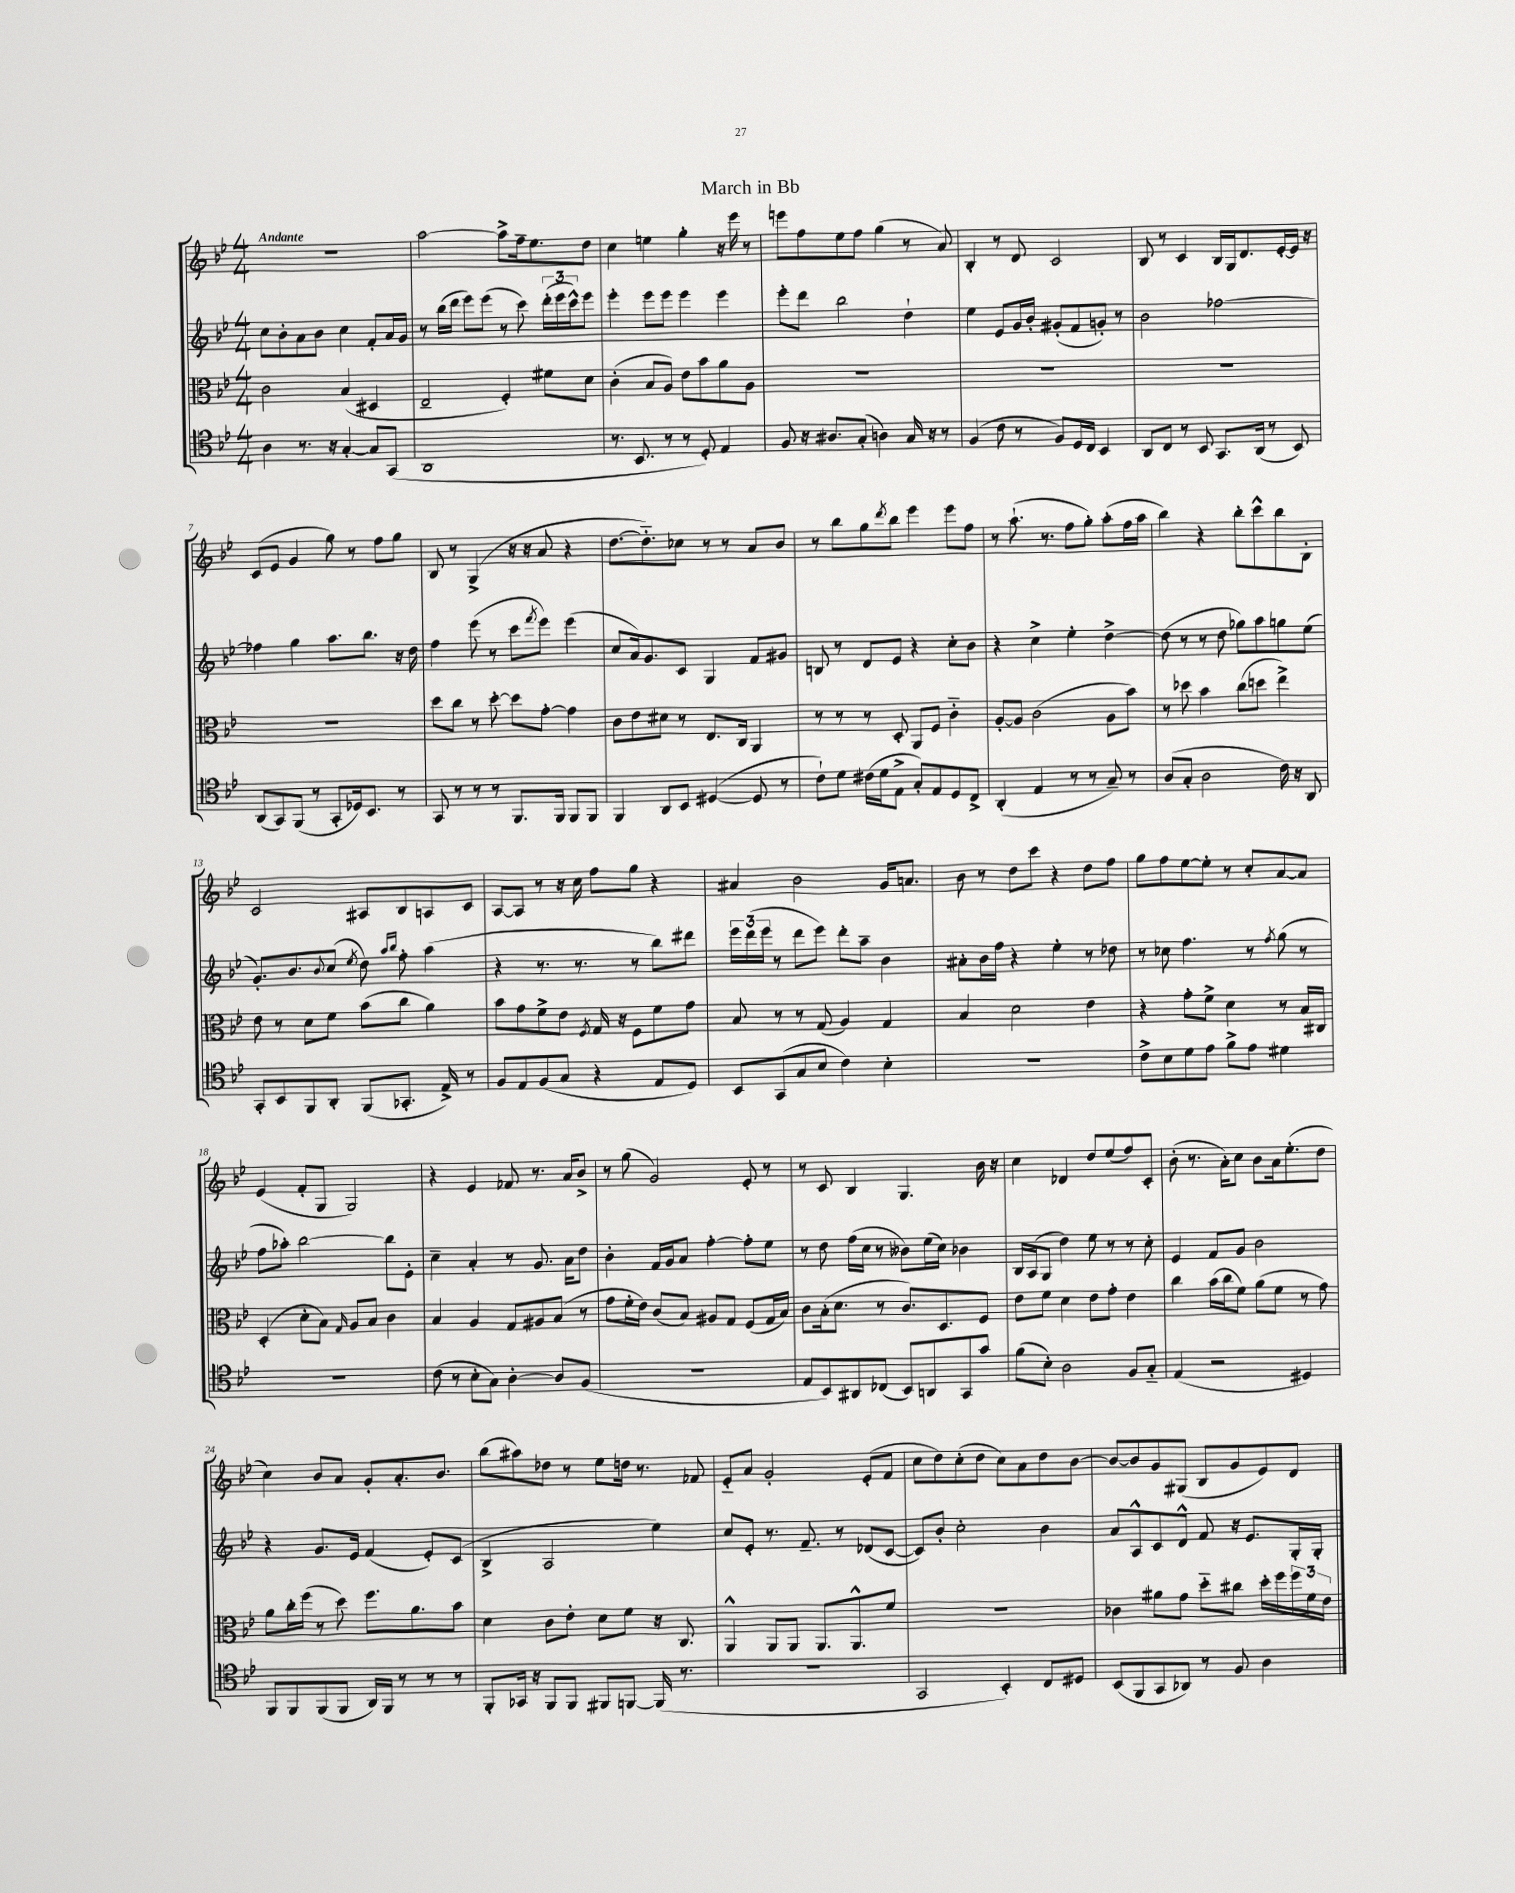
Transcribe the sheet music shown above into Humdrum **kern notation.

**kern	**kern	**kern	**kern
*staff4	*staff3	*staff2	*staff1
*clefC4	*clefC3	*clefG2	*clefG2
*k[b-e-]	*k[b-e-]	*k[b-e-]	*k[b-e-]
*M4/4	*M4/4	*M4/4	*M4/4
4A	2c	8cc	1r
.	.	8b-'	.
8.r	.	8a	.
.	.	8b-	.
16r	.	.	.
[4G'	(4B-	4cc	.
8G]	4D#	8f'	.
(8GG	.	16a	.
.	.	16g	.
=	=	=	=
1AA	2E-~	8r	[2aa
.	.	(16bb-	.
.	.	16ddd	.
.	.	8eee-)	.
.	.	(8eee-	.
.	4F')	8r	8aa^]
.	.	8ccc)	16ff~
.	.	.	8.ee-
.	8f#	(24ddd'	.
.	.	24eee-	.
.	.	24ccc^^)	.
.	8d	8eee-	8dd
=	=	=	=
8.r	(4c'	4eee-'	4cc
8.BB-	.	.	.
.	8B-	8eee-	4ee
8r	8A)	8eee-	.
8r	8e-	4eee-	4gg'
8D')	8b-	.	.
4E-	8a	4eee-	16r
.	.	.	16eee-
.	8A	.	8r
=	=	=	=
8F	1r	8eee-'	8eee
16r	.	8ddd	8ff
8.A#	.	.	.
.	.	2bb-	8ee-
(8G'	.	.	8ff
4A)	.	.	(4gg
16G	.	4dd`	8r
16r	.	.	.
8r	.	.	8a)
=	=	=	=
(4F	1r	4ee-	4B-'
8c	.	8e-	8r
8r	.	16g	8d
.	.	16b-'	.
8F)	.	(8g#'	2c
16D	.	8f	.
16C	.	.	.
4BB-	.	8g')	.
.	.	8r	.
=	=	=	=
8AA	1r	2b-	8B-
8C	.	.	8r
8r	.	.	4c
8BB-	.	.	.
8.GG	.	[2ff-	16B-
.	.	.	16G
.	.	.	8.d
(16AA	.	.	.
8r	.	.	.
.	.	.	[16e-'
8BB-)	.	.	16e-]
.	.	.	16r
=	=	=	=
(8AA	1r	4ff-]	(8c
8GG)	.	.	8e-
(8FF	.	4gg	4g
8r	.	.	.
8GG'	.	8.aa	8gg)
16D-)	.	.	8r
8.BB-	.	8.bb-	.
.	.	.	8ff
8r	.	16r	8gg
.	.	16dd	.
=	=	=	=
8GG	8dd	4ff	8B-
8r	8cc	.	8r
8r	8r	(8eee-	(4G^
8r	[8dd'	8r	.
8.FF	8dd]	8ccc	16r
.	.	.	16r
.	.	8qfff	.
.	[8g'	8eee-)	8a
16FF	.	.	.
8FF	4g]	(4eee-	4r
8FF	.	.	.
=	=	=	=
4FF	8c	8cc	[8.dd
.	8e-	16a)	.
.	.	8.g	8.dd'~])
8AA	8d#	.	.
8BB-	8r	8c	8cc-
([4D#	8.E-	4G	8r
.	.	.	8r
.	16C	.	.
8D#]	4AA	8f	8a
8r	.	8g#	8b-
=	=	=	=
8c`)	8r	8B	8r
8d	8r	8r	8bb-
(16c#	8r	8d	8gg
16d	.	.	.
.	.	.	8qddd
8E-^	8D'	8e-	8bb-
8G')	8AA	4r	4eee-
8E-	8F	.	.
8D	4c'~	8cc'	8eee-
8C^	.	8b-	8ff
=	=	=	=
(4AA'	[8A'	4r	8r
.	8A]	.	(8.aa`
4E-	(2c	4cc^	.
.	.	.	8.r
8r	.	4ee-'	8ff
8r	.	.	8gg')
8G~)	8A	[4dd^	(8aa'
8r	8b-)	.	16ff
.	.	.	16aa
=	=	=	=
(8A	8r	(8dd]	4bb-)
8G'	8dd-	8r	.
2A	4b-	8r	4r
.	.	8dd	.
.	(8cc	8gg-)	8bb-'
.	8dd	8aa	8ccc^^
16c)	4ee-^)	8gg	8bb-
16r	.	.	.
8AA	.	(8ee-	8B-'
=	=	=	=
8GG'	8e-	8.g')	2c
8BB-	8r	.	.
.	.	8.b-	.
8FF	8d	.	.
.	.	8qqb-	.
8AA'	8f	(8cc	.
.	.	8qee-	.
(8FF	(8b-	8dd)	8A#
.	.	16qqaa	.
.	.	16qqbb-	.
8.GG-'	8cc	8ff'	8B-
.	4a)	(4aa	8A
16E-^)	.	.	.
8r	.	.	8c
=	=	=	=
8F	8b-	4r	[8A
8E-	8g	.	8A]
(8F	8f^	8.r	8r
8G	8e-	.	16r
.	.	8.r	16cc
.	8qF	.	.
4r	16G	.	8ff
.	16r	.	.
.	8F	8r	8gg
8E-	8f	8bb-)	4r
8D)	8g	8ddd#	.
=	=	=	=
8BB-	8B-	24eee-	4a#
.	.	(24ddd	.
.	.	24eee-	.
(8GG	8r	8r	.
8G	8r	8ddd	2b-
8B-	(8G	8eee-)	.
4c)	4A)	8ddd'	.
.	.	8aa~	.
4B-'	4G	4b-	16g
.	.	.	8.a
=	=	=	=
1r	4B-	8a#'	8b-
.	.	16b-	8r
.	.	16ff	.
.	2d	4r	8dd
.	.	.	8ccc
.	.	4ee-'	4r
.	4e-	8r	8dd
.	.	8dd-	8ff
=	=	=	=
8c^	4r	8r	8gg
8B-	.	8cc-	8ff
8d	8g'	4.ff	[8ee-
8e-	8f^	.	8ee-']
8f^	4d	.	8r
8e-	.	8r	8cc'
.	.	8qff	.
4d#	8r	(8gg	[8a
.	16B-	8r	8a]
.	16C#	.	.
=	=	=	=
1r	(4D'	8ff	(4e-
.	.	8aa-')	.
.	8d'	[2bb-	8f'
.	8B-)	.	8G
.	16qqG	.	.
.	8A	.	2G)
.	8B-	.	.
.	4c	8bb-]	.
.	.	8e-'	.
=	=	=	=
(8c	4B-	4cc~	4r
8r	.	.	.
8B-'	4A	4a'	4e-
8G)	.	.	.
[4A'	8G	8r	8f-
.	8A#	8.g	8.r
8A]	(8B-	.	.
.	.	16a	16a
(8F	8r	8dd	8b-^
=	=	=	=
1r	8g	4b-'	8r
.	16f'	.	(8gg
.	16e-)	.	.
.	(8c	16f	2g)
.	.	16g	.
.	8B-)	8a	.
.	8A#	[4ff'	.
.	8G	.	.
.	(8F	8ff']	8e-'
.	16G	8ee-	8r
.	16B-)	.	.
=	=	=	=
8E-	8c	8r	8r
8BB-)	(16B-'	8dd	8c
.	8.d	.	.
8AA#	.	(16ff	4B-
.	.	16cc	.
(8C-	8r	8r	.
8BB-)	8.c)	8b--)	4.G
8AA	.	(16ee-	.
.	8.D	16cc)	.
8GG	.	4b-	.
8g	8F	.	16b-
.	.	.	16r
=	=	=	=
(8f	8e-	16B-	4cc
.	.	(16A	.
8B-')	8f	8G	.
2A	4d	4dd)	4d-
.	8e-	8ee-	8dd
.	8g'	8r	(8ee-
8F	4e-	8r	8ff)
8G'~	.	8cc'	8c'
=	=	=	=
(4E-	4cc	4e-	(8b-'
.	.	.	8.r
2r	(16b-	8f	.
.	16cc	.	16a')
.	8f)	8g	8cc
.	(8a	2b-	8b-
.	8f	.	16a
.	.	.	(8.ee-'
4D#)	8r	.	.
.	8g)	.	8dd
=	=	=	=
8FF	8a	4r	4cc)
8FF	16cc'	.	.
.	(16ff	.	.
(8FF	8r	8.g	8b-
8FF	8dd)	.	8a
.	.	16e-	.
16AA)	8.ff	(4f	8g'
16FF	.	.	.
8r	.	.	8.a'
.	8.a	.	.
8r	.	8e-')	.
.	.	.	8.b-
8r	8b-	(8c	.
=	=	=	=
8FF'	4d	4B-^	(8bb-
16GG-	.	.	8aa#)
16r	.	.	.
8FF	8c	2A	8dd-
8FF	8e-'	.	8r
8FF#	8d	.	8ee-
[8FF	8f	.	16dd
.	.	.	8.r
(16FF]	16r	4ee-)	.
8.r	8.C	.	.
.	.	.	8f-
=	=	=	=
1r	4AA^^	8cc	8e-'~
.	.	8e-'	8a
.	8AA	8.r	2g'
.	8AA	.	.
.	.	8.f~	.
.	8.AA	.	.
.	.	8r	.
.	8.AA^^	.	.
.	.	(8d-	(8e-'
.	8f	[8c	8f
=	=	=	=
2GG	1r	8c])	8cc
.	.	8b-'	8dd)
.	.	2cc'	(8cc'
.	.	.	8dd
4BB-')	.	.	8cc)
.	.	.	8a
8C	.	4b-	8dd
8D#	.	.	[8b-
=	=	=	=
(8BB-	4c-	8a	8b-_
8FF	.	8A^^	8b-]
8GG	8a#	8c	8g
8AA-)	8g	8d^^	(8G#
8r	8dd'~	8f	8B-
8F	8cc#	16r	8g
.	.	8.e-	.
4A	16dd'	.	8e-)
.	16ff	.	.
.	24ff	16G'	8d
.	24f	.	.
.	.	16G'	.
.	24e-	.	.
==	==	==	==
*-	*-	*-	*-
